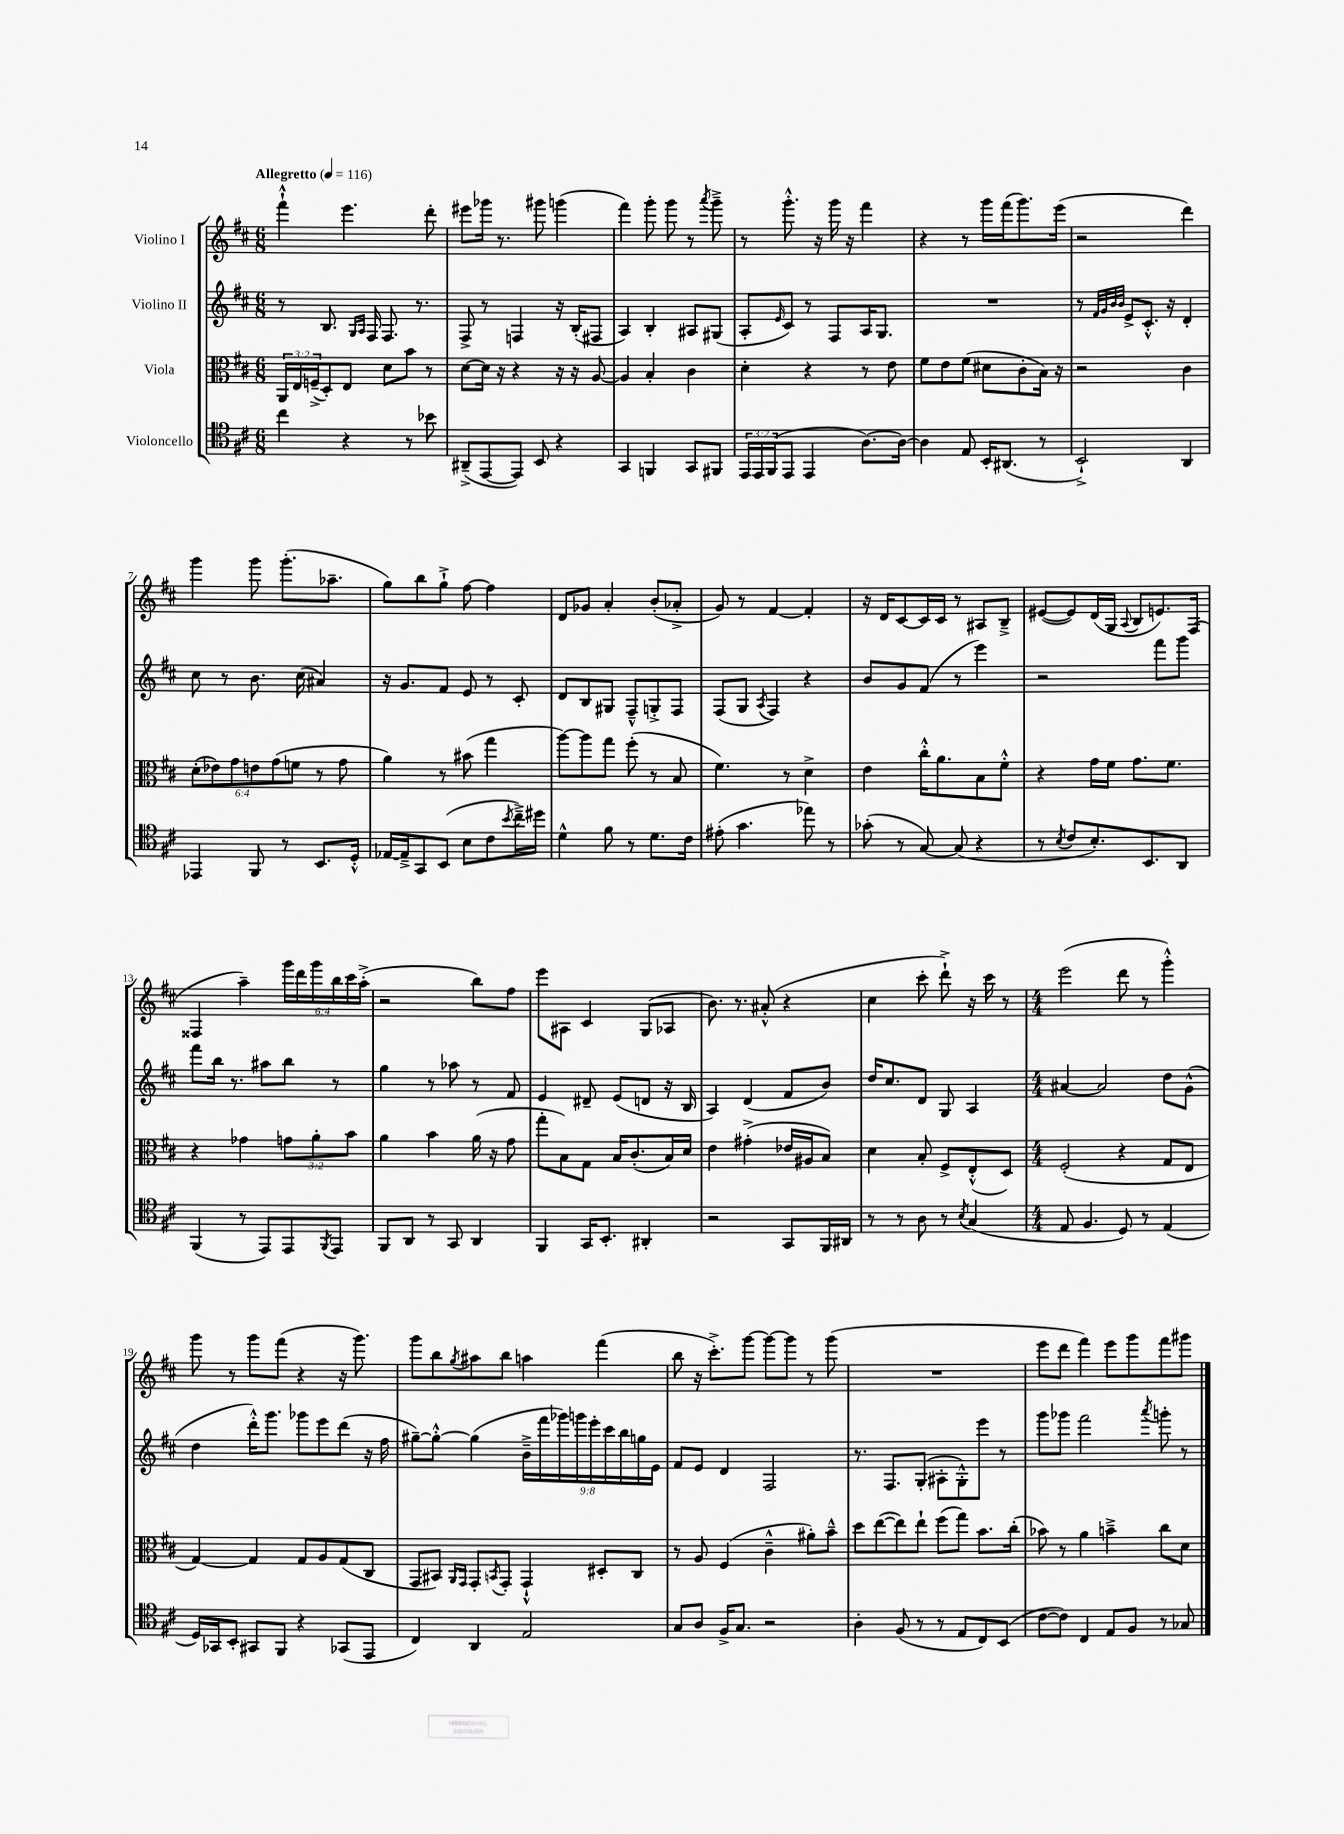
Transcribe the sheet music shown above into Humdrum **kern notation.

**kern	**kern	**kern	**kern
*staff4	*staff3	*staff2	*staff1
*clefC4	*clefC3	*clefG2	*clefG2
*k[f#c#]	*k[f#c#]	*k[f#c#]	*k[f#c#]
*M6/8	*M6/8	*M6/8	*M6/8
*MM116	*MM116	*MM116	*MM116
4cc#\	24AA/LL	8r	4fff#`^^\
.	24E/	.	.
.	(24F~^/J	.	.
.	8D'/)	8.B/	.
4r	8E/J	.	4.eee\
.	.	16qqG/LL	.
.	.	16qqA/JJ	.
.	.	16F#/	.
.	8d\L	8.F#/	.
8r	8b\J	.	.
.	.	8.r	.
8b-\	8r	.	8ddd'\
=	=	=	=
(8AA#~^/L	[8d\L	8F#^/	8eee#\L
[8EE/	16d\]Jk	8r	16ggg-\Jk
.	16r	.	8.r
8EE/]J)	4r	4F/	.
8BB/	.	.	8ggg#\
4r	16r	16r	(4ggg\
.	16r	(16B'/LK	.
.	[8A/	8F#/J	.
=	=	=	=
4GG/	4A/]	4A/)	4fff#\)
4FF/	4B'/	4B'/	8ggg'\
.	.	.	8ggg\
8GG/L	4c#\	8A#/L	8r
.	.	.	8qaaa/
8FF#/J	.	(8G#/J	8ggg~^\
=	=	=	=
24EE/LL	4d'\	8A'/L	8r
24EE/	.	.	.
(24FF#/J	.	.	.
.	.	16qqe/	.
8EE/J	.	8c#/J)	8.ggg'^^\
4EE/	4r	8r	.
.	.	.	16r
.	.	8F#/L	16ggg\
.	.	.	16r
[8.A\L)	8r	16A/K	4fff#\
.	.	8.G/J	.
.	8e\	.	.
16A\_Jk	.	.	.
=	=	=	=
4A\]	8f#\L	2.r	4r
.	8e\	.	.
8E/	(8f#\J	.	8r
16BB'/LK	8d#\L	.	16ggg\LL
(8.AA#/J	.	.	(16fff#\J
.	8c#'\	.	8.ggg\)
8r	16B\Jk)	.	.
.	16r	.	(16eee\Jk
=	=	=	=
2BB`^/)	2r	8r	2r
.	.	32qqf#/LLL	.
.	.	32qqg/	.
.	.	32qqb/	.
.	.	32qqb/JJJ	.
.	.	8e^/L	.
.	.	8.c#'^^/J	.
.	.	16r	.
4AA/	4c#\	4d'/	4ddd\)
=	=	=	=
4EE-/	(12d'\L	8cc#\	4ggg\
.	12e-\)	.	.
.	.	8r	.
.	12g\	.	.
8FF#/	12e\	8.b\	8ggg\
.	(12g\	.	.
8r	.	.	(8.ggg'\L
.	12f\J	.	.
.	.	(16cc#\	.
8.BB/L	8r	4a#/)	.
.	.	.	8.aa-~\J
.	8g\	.	.
16D'^^/Jk	.	.	.
=	=	=	=
[16E-/LL	4a\)	16r	8gg\L)
16E-~^/]J	.	8.g/L	.
8GG/	.	.	8bb\
(8BB/J	8r	8f#/J	8gg`^\J
8B\L	(8b#\	8e/	[8ff#\
8c#\	4gg\	8r	4ff#\]
8qb/	.	.	.
16cc#~^\L)	.	8c#'/	.
16dd#\JJ	.	.	.
=	=	=	=
4d^^\	[8aa\L)	8d/L	8d/L
.	8aa\]	8B/	8g-/J
8f#\	8gg\J	8G#/J	4a'/
8r	(8ff#'\	8F#~^^/L	.
8.d\L	8r	8G'^/	(8b'/L
.	8B/	8F#/J	8a-'^/J
16c#\Jk	.	.	.
=	=	=	=
(8e#'\	4.f#\)	(8F#/L	8g/)
4.g\	.	8G/J	8r
.	.	8qA/	.
.	.	4F#/)	[4f#/
.	8r	.	.
8ee-\)	4d^\	4r	4f#'/]
8r	.	.	.
=	=	=	=
(8g-'\	4e\	8b/L	16r
.	.	.	16d/LK
8r	.	8g/	[8c#/
[8G/)	16cc#'^^\LK	(8f#/J	16c#/]L
.	8.a\	.	16c#/JJ
(8G/]	.	8r	8r
4r	8B\	4eee\)	8A#/L
.	8f#'^^\J	.	8B~^/J
=	=	=	=
8r	4r	2r	([8e#/L
8qB/	.	.	.
8c#/L	.	.	8e#/])
8.B'/)	16g\LL	.	(16d/L
.	16f#\JJ	.	16G/JJ
.	.	.	8qqA/
.	8.g\L	.	8B/L
8.BB/	.	.	.
.	.	8fff#\L	8.e/)
.	8.f#\J	.	.
8AA/J	.	8ggg\J	.
.	.	.	(16F#/Jk
=	=	=	=
(4FF#/	4r	8fff#\L	4F##/
.	.	16bb\Jk	.
.	.	8.r	.
8r	4g-\	.	4aa~\)
8EE/L)	.	8aa#\L	.
8EE/	12g\L	8bb\J	24ggg\LL
.	.	.	24ddd\
.	12a'\	.	24ggg\
8qFF#/	.	.	.
8EE/J	.	8r	24bb\
.	12b\J	.	24ccc#\
.	.	.	(24aa'^\JJ
=	=	=	=
8FF#/L	4a\	4gg\	2r
8AA/J	.	.	.
8r	4b\	8r	.
8GG/	.	8aa-\	.
4AA/	(16a\	8r	8bb\L)
.	16r	.	.
.	8g\	8f#/	8ff#\J
=	=	=	=
4FF#/	8gg'\L	4e/	8eee\L
.	8B\)	.	8A#\J
16GG/LK	8G\J	8d#~/	4c#/
8.BB'/J	.	.	.
.	16B/LK	(8e/L	.
.	(8.c#'/	.	.
4AA#'/	.	8d/J	(8G/L
.	16B/L)	16r	8A-/J
.	16d/JJ	16B/	.
=	=	=	=
2r	4e\	4A/)	8.b\)
.	.	.	8.r
.	(4g#'^\	(4d/	.
.	.	.	(8a#'^^/
8GG/L	16e-/LL	8f#/L	4r
.	16A#/J	.	.
16FF#/L	8B/J)	8b/J)	.
16AA#/JJ	.	.	.
=	=	=	=
8r	4d\	16dd/LK	4cc#\
.	.	8.cc#/	.
8r	.	.	.
8A\	8B'/	8d/J	8ccc#'\
8r	8F#^/L	8G/	8ddd`^\)
8qB/	.	.	.
(4G/	(8E'^^/	4A/	16r
.	.	.	16ccc#\
.	8D/J)	.	8r
=	=	=	=
*M4/4	*M4/4	*M4/4	*M4/4
8E/	(2F#'/	[4a#/	(2eee\
4.F#/	.	.	.
.	.	2a#/]	.
8D/)	4r	.	8ddd\
8r	.	.	8r
(4E/	8G/L	8dd\L	4ggg'^^\)
.	8E/J	(8g^^\J	.
=	=	=	=
16D/LL)	[4G/)	4dd\	8ggg\
16GG-/J	.	.	.
8BB'/J	.	.	8r
8GG#/L	4G/]	16ddd'^^\LK)	8ggg\L
.	.	8.ggg\J	.
8FF#/J	.	.	(8fff#\J
4r	8G/L	8ggg-\L	4r
.	8A/	8eee\	.
(8GG-/L	(8G/	(8ddd\J	16r
.	.	.	8.ggg\)
8EE/J	8C#/J	16r	.
.	.	16ff#\	.
=	=	=	=
4C#/)	8GG/L	[8gg#~\L)	8ggg\L
.	8BB#/J)	8gg#'^^\_J	8bb\
.	16qqAA/LL	.	.
.	16qqGG/JJ	.	8qgg/
4AA/	8GG'/L	(4gg#\]	8aa#\
.	8qBB/	.	.
.	8GG'/J	.	8bb\J
2E/	4GG`^^/	18b~^\LL	4aa\
.	.	18fff#\	.
.	.	18ggg-\)	.
.	.	18ggg\	.
.	.	18eee'\	.
.	8D#'/L	.	(4fff#\
.	.	18ccc#\	.
.	.	18bb\	.
.	8C#/J	.	.
.	.	18gg\	.
.	.	18e\JJ	.
=	=	=	=
8G/L	8r	8f#/L	8bb\
8A/J	8A/	8e/J	16r
.	.	.	8.ccc#'^\L)
16F#^/LK	(4F#/	4d/	.
8.G/J	.	.	.
.	.	.	[8ggg\J
2r	4c#~^^\	2F#/	8ggg\_L
.	.	.	8ggg\]J
.	8a#'\L)	.	8r
.	8b~^^\J	.	(8ggg\
=	=	=	=
4A'\	8dd\L	8.r	1r
.	([8ee\	.	.
.	.	8.F#/L	.
(8F#/	8ee\])	.	.
8r	8ee`\J	(8G'/J	.
8r	(8ff#\L	8A#'\L	.
8E/L	8gg\J)	8G'^^\)	.
8C#/)	8.b\L	8eee\J	.
(8BB/J	.	8r	.
.	(16cc#'\Jk	.	.
=	=	=	=
[8c#\L	8b-\)	8ggg\L	8eee\L
8c#\]J)	8r	8ggg-\J	8ddd\J
4C#/	4a\	2fff#\	4fff#\)
8E/L	4b~^\	.	8eee\L
8F#/J	.	.	8ggg\
.	.	8qaaa/	.
8r	8cc#\L	8ggg'\	8fff#\
8G-/	8d\J	8r	8ggg#\J
==	==	==	==
*-	*-	*-	*-
